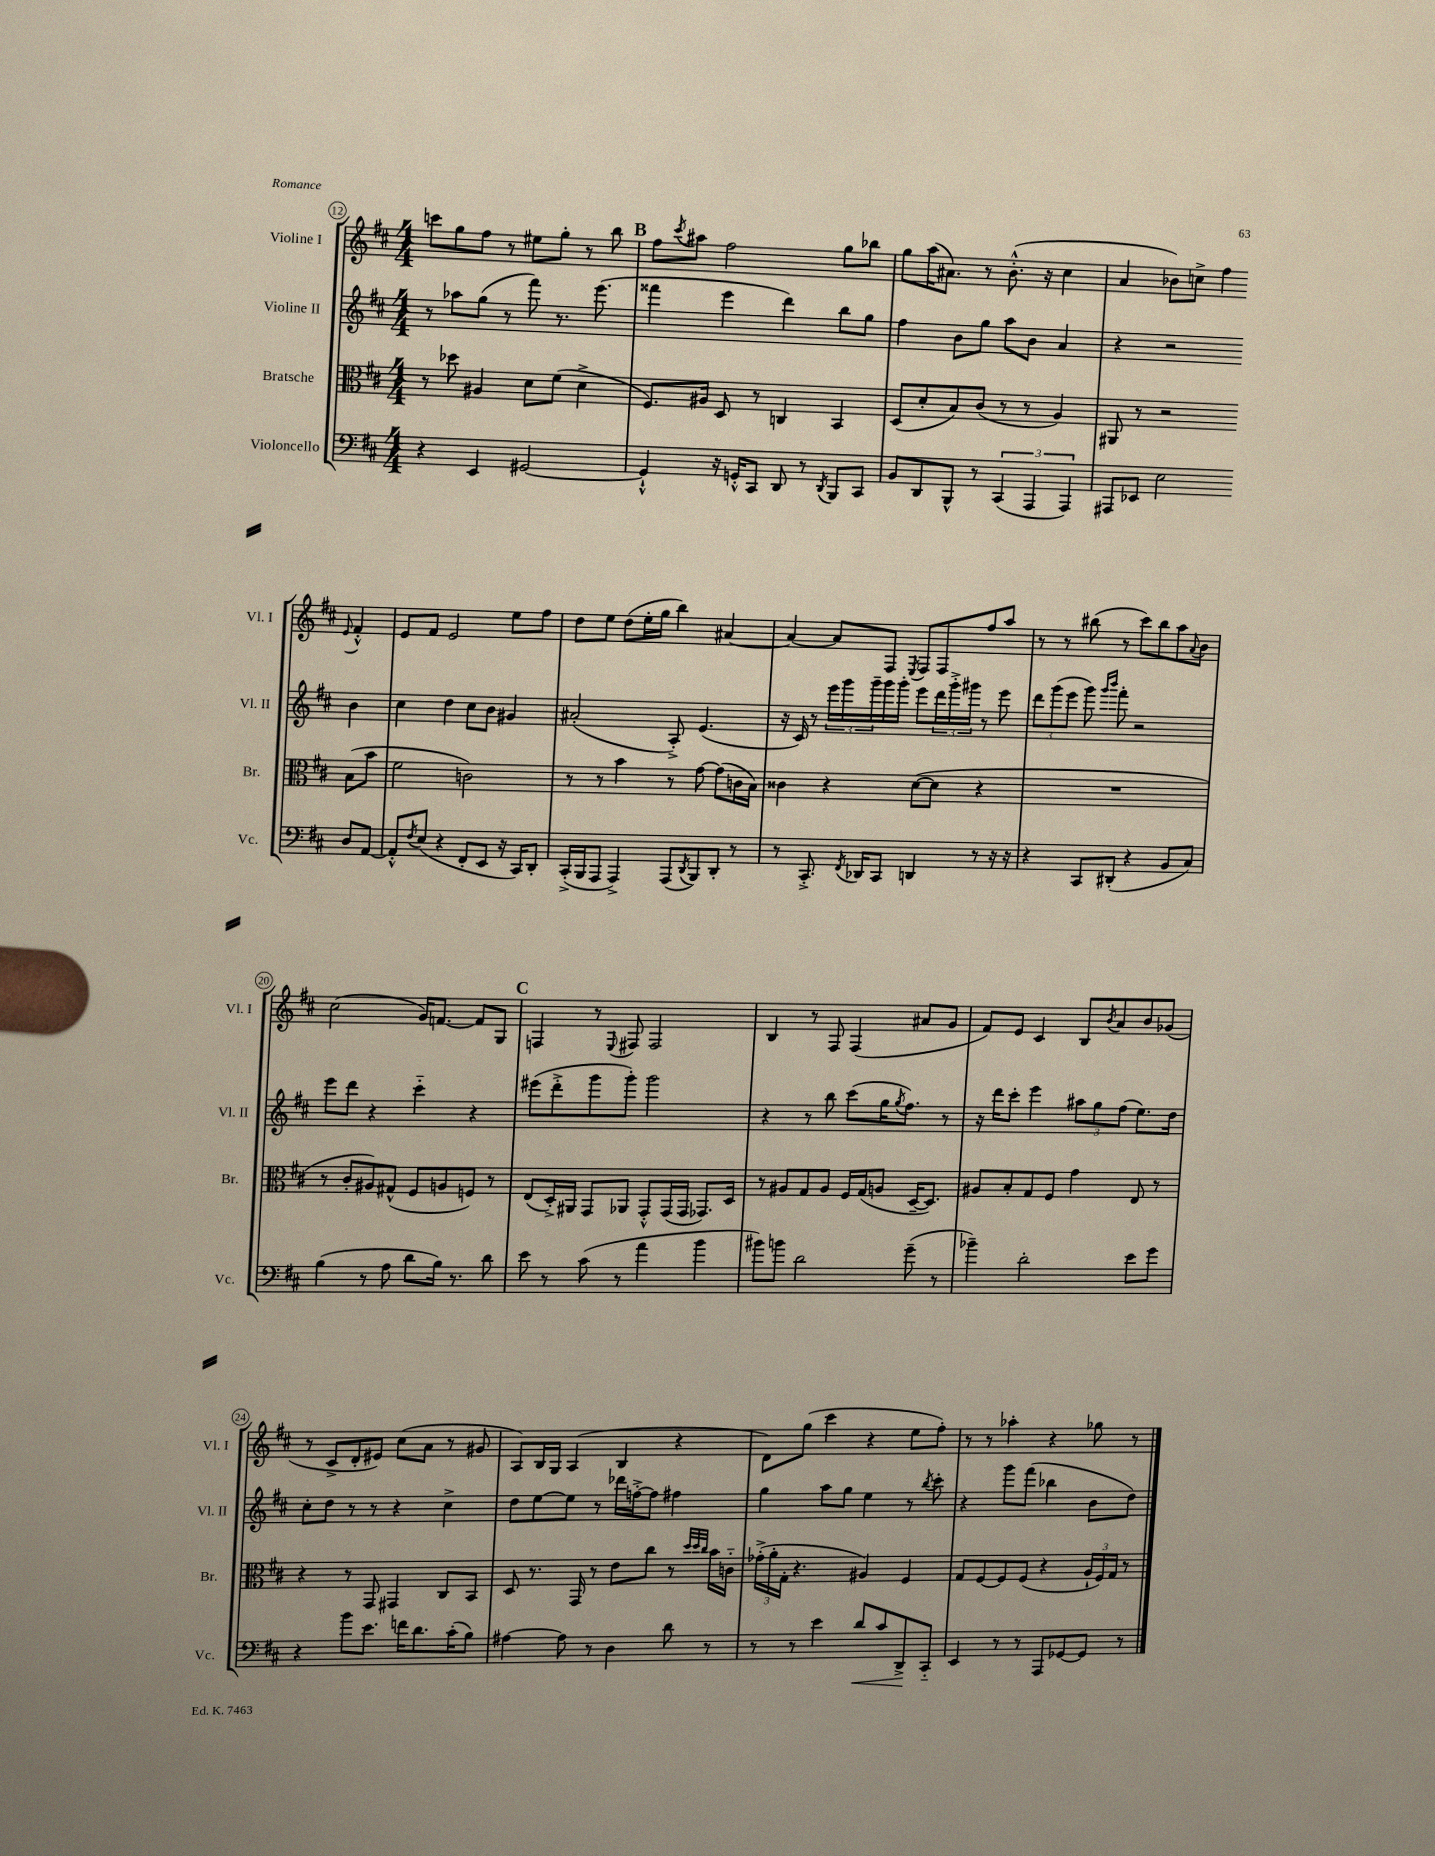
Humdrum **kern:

**kern	**dynam	**kern	**kern	**kern
*part4	*part4	*part3	*part2	*part1
*staff4	*staff4	*staff3	*staff2	*staff1
*I"Violoncello	*	*I"Bratsche	*I"Violine II	*I"Violine I
*I'Vc.	*	*I'Br.	*I'Vl. II	*I'Vl. I
*clefF4	*	*clefC3	*clefG2	*clefG2
*k[f#c#]	*	*k[f#c#]	*k[f#c#]	*k[f#c#]
*M4/4	*	*M4/4	*M4/4	*M4/4
=12	=12	=12	=12	=12
4r	.	8r	8r	8cccn\L
.	.	8dd-X\	8aa-X\L	8gg\
4EE/	.	4A#X/	(8gg\J	8ff#\J
.	.	.	8r	8r
[2GG#X/	.	8d\L	8fff#\)	8ee#X\L
.	.	(8f#\J	8.r	8gg'\J
.	.	4d^\	.	8r
.	.	.	(8.eee\	.
.	.	.	.	8bb\
!!LO:REH:place=s1:t=B
=13	=13	=13	=13	=13
4GG#`^^/]	.	8.F#/L)	4fff##X\	8ff#\L
.	.	.	.	8qccc#/
.	.	.	.	8aa#X\J
.	.	16A#X/Jk	.	.
16r	.	8D/	4eee\	2ff#\
16GGn'^^/KL	.	.	.	.
8CC#/J	.	8r	.	.
8DD/	.	4Cn/	4ddd\)	.
8r	.	.	.	.
8qDD/	.	.	.	.
8BBB/L	.	4BB/	8bb\L	8gg\L
8CC#/J	.	.	8gg\J	8bb-X\J
=14	=14	=14	=14	=14
8BB/L	.	(8D/L	4ff#\	8gg\L
8DD/	.	8d'/	.	(16aa\K
.	.	.	.	8.a#X\J)
8BBB^^/J	.	8B/)	8b\L	.
8r	.	(8c#/J	8gg\J	8r
(6CC#/	.	8r	8aa\L	(8.b'^^\
.	.	8r	8b\J	.
6AAA/	.	.	.	.
.	.	.	.	16r
.	.	4A/)	4a/	4cc#\
6AAA/)	.	.	.	.
=15	=15	=15	=15	=15
8AAA#X/L	.	8AA#X/	4r	4a/
8EE-X/J	.	8r	.	.
2E\	.	2r	2r	8b-X\L)
.	.	.	.	8ccn^\J
.	.	.	.	4ff#\
.	.	.	.	8qqe/
8D/L	.	(8B\L	4b\	4f#'^^/
[8AA/J	.	8b\J	.	.
!!LO:LB:g=z
=16	=16	=16	=16	=16
8AA'^^/L]	.	2f#\	4cc#\	8e/L
8qF#/	.	.	.	.
(8E/J	.	.	.	8f#/J
4r	.	.	4dd\	2e/
8FF#'/L	.	2cn\)	8cc#\L	.
8EE/J	.	.	8b\J	.
16r	.	.	4g#X/	8ee\L
16CC#/KL)	.	.	.	.
8DD'/J	.	.	.	8ff#\J
=17	=17	=17	=17	=17
(16CC#'^/LL	.	8r	(2a#X'/	8dd\L
16BBB/J	.	.	.	.
8AAA/J	.	8r	.	8ee\J
4AAA^/)	.	4b\	.	(8dd\L
.	.	.	.	16ee'\L
.	.	.	.	16gg\JJ
(8AAA/L	.	8r	8A'^/)	4bb\)
8qDD/	.	.	.	.
8BBB/)	.	[8g\	(4.e/	.
8DD'/J	.	(8g\L]	.	[4a#X/
8r	.	16cn\L	.	.
.	.	16B\JJ)	.	.
=18	=18	=18	=18	=18
8r	.	4c##X\	16r	4a#/_
.	.	.	16c#/)	.
8.CC#'^/	.	.	8r	.
.	.	4r	24eee\LL	8a#/L]
.	.	.	24ggg\	.
8qFF#/	.	.	.	.
16DD-X/KL	.	.	.	.
.	.	.	24ggg~\	.
8CC#/J	.	.	16ggg\	8F#/J
.	.	.	16ggg'\JJ	.
.	.	.	.	8qE/
4DDn/	.	([8d\L	8eee\L	8F#/L
.	.	8d\J]	24ddd\L	8F#/
.	.	.	24ggg'^\	.
.	.	.	24ggg#X\JJ	.
8r	.	4r	8r	8ff#/
16r	.	.	8eee\	8aa/J
16r	.	.	.	.
=19	=19	=19	=19	=19
4r	.	1r	12ddd\L	8r
.	.	.	(12ggg\	.
.	.	.	.	8r
.	.	.	12eee\J	.
8CC#/L	.	.	8ggg\)	(8bb#X\
.	.	.	16qqggg/LL	.
.	.	.	16qqbbb/JJ	.
(8DD#X'/J	.	.	8fff#'\	8r
4r	.	.	2r	8ccc#\L)
.	.	.	.	8bb#\
8BB/L	.	.	.	8aa\
.	.	.	.	8qqa/
8C#/J)	.	.	.	8b\J
!!LO:LB:g=z
=20	=20	=20	=20	=20
(4B\	.	8r	8eee\L	(2cc#\
.	.	8c#'/L	8ddd\J	.
8r	.	8A#X/)	4r	.
8A\	.	(8G#X^^/J	.	.
8d\L	.	8F#/L	4ccc#\	16g/KL)
.	.	.	.	[8.fn/J
16B\Jk)	.	8An/	.	.
8.r	.	.	.	.
.	.	8Fn/J)	4r	8f/L]
8d\	.	8r	.	8G/J
!!LO:REH:place=s1:t=C
=21	=21	=21	=21	=21
8e\	.	(8E/L	(8eee#X\L	4Fn/
8r	.	16D'^/L)	8ddd'^\	.
.	.	16AA#X/JJ	.	.
(8c#\	.	8GG/L	8ggg\	8r
.	.	.	.	8qqE/
8r	.	8AA-X/J	8ggg'\J)	8F#X/
4a\	.	8GG'^^/L	2ggg\	2F#/
.	.	(16GG/L	.	.
.	.	16GG/JJ	.	.
4b\	.	8.GG-X/L)	.	.
.	.	16D/Jk	.	.
=22	=22	=22	=22	=22
8b#X\L)	.	8r	4r	4B/
8bn\J	.	8A#X/L	.	.
2d\	.	8G/	8r	8r
.	.	8A#/J	8bb\	8F#/
.	.	16F#/LL	(8ccc#\L	(4F#/
.	.	(16G/J	.	.
.	.	8An/J	16gg\K	.
.	.	.	8qgg/	.
.	.	.	8.ff#\J)	.
(8g~\	.	[16D~/KL	.	8a#X/L
.	.	8.D/J])	.	.
8r	.	.	8r	8g/J
=23	=23	=23	=23	=23
4b-X~\)	.	8A#X/L	16r	8f#/L)
.	.	.	16ddd\KL	.
.	.	8B'/	8ccc#'\J	8e/J
2d'\	.	8G/	4eee\	4c#/
.	.	8F#/J	.	.
.	.	4g\	12aa#X\L	8B/L
.	.	.	12gg\	.
.	.	.	.	8qb/
.	.	.	.	8a/
.	.	.	(12ff#\J	.
8e\L	.	8E/	8.ee\L)	8b/
8g\J	.	8r	.	(8g-X/J
.	.	.	16dd\Jk	.
!!LO:LB:g=z
=24	=24	=24	=24	=24
4r	.	4r	8cc#'\L	8r
.	.	.	8dd\J	8c#^/L
8b\L	.	8r	8r	8d'/
8.e\J	.	8GG/	8r	8e#X/J)
.	.	4GG#X/	4r	(8cc#\L
16fn\KL	.	.	.	.
8.d\	.	.	.	8a\J
.	.	8C#/L	4cc#^\	8r
(16c#'\K	.	.	.	.
8B\J)	.	8BB/J	.	8g#X/
=25	=25	=25	=25	=25
[4A#X\	.	8D/	8dd\L	8A/L)
.	.	8.r	[8ee\	16B/L
.	.	.	.	16G/JJ
8A#\]	.	.	8ee\J]	(4A/
.	.	16GG/	.	.
8r	.	8r	8r	.
4D\	.	8e\L	16ddd-X\LL	4B/
.	.	.	[16ffn'^\J	.
.	.	8cc#\J	8ff\J]	.
8d\	.	8r	4ff#X\	4r
.	.	32qqdd/LLL	.	.
.	.	32qqdd/	.	.
.	.	32qqcc#/JJJ	.	.
8r	.	16b\LL	.	.
.	.	16cn\JJ	.	.
=26	=26	=26	=26	=26
8r	.	(24g-X'^\LL	4gg\	8d\L)
.	.	24a'\	.	.
.	.	24G'\JJ	.	.
8r	.	4.r	.	(8gg\J
4e\	.	.	8aa\L	4ccc#\
.	.	.	8gg\J	.
!	!LO:HP:b	!	!	!
8d/L	<	4A#X/)	4ee\	4r
8c#/	.	.	.	.
8DD^/	.	4F#/	8r	8ee\L
.	.	.	8qbb/	.
8CC#/J	[	.	8ccc#'\	8ff#'\J)
=27	=27	=27	=27	=27
4EE/	.	8G/L	4r	8r
.	.	[8F#/	.	8r
8r	.	8F#/]	8ggg\L	4aa-X'\
8r	.	(8F#/J	(8fff#\J	.
8AAA/L	.	4r	4bb-X\	4r
[8GG-X/	.	.	.	.
8GG-/J]	.	24A`/LL	8b\L	8gg-X\
.	.	24F#/)	.	.
.	.	24G/JJ	.	.
8r	.	8r	8dd\J)	8r
==	==	==	==	==
*-	*-	*-	*-	*-
